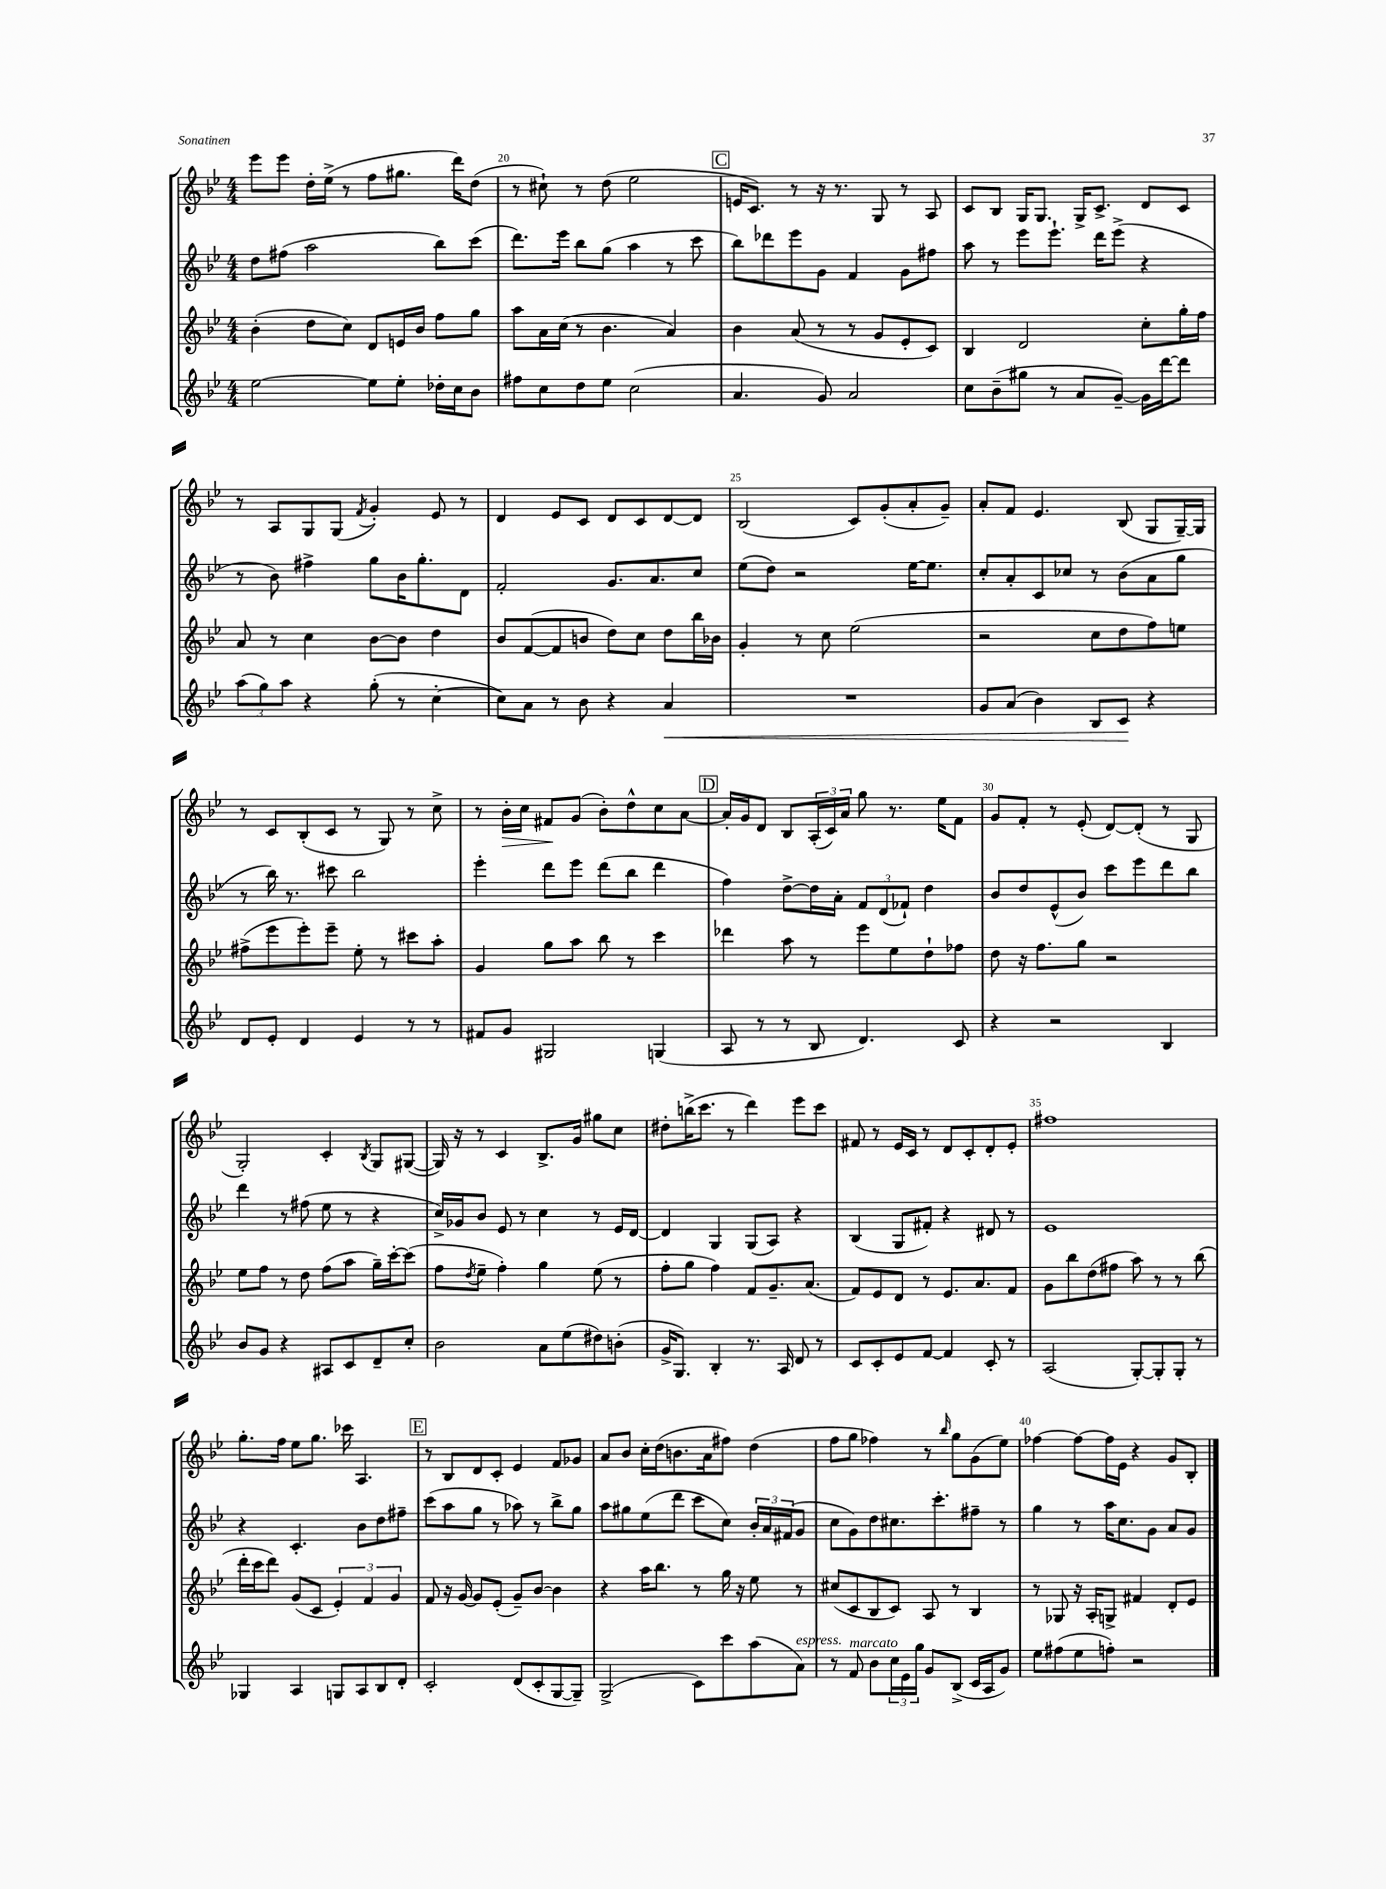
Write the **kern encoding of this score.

**kern	**dynam	**kern	**kern	**kern	**dynam
*part4	*part4	*part3	*part2	*part1	*part1
*staff4	*staff4	*staff3	*staff2	*staff1	*staff1
*clefG2	*	*clefG2	*clefG2	*clefG2	*
*k[b-e-]	*	*k[b-e-]	*k[b-e-]	*k[b-e-]	*
*M4/4	*	*M4/4	*M4/4	*M4/4	*
=19	=19	=19	=19	=19	=19
[2ee-\	.	(4b-'\	8dd\L	8eee-\L	.
.	.	.	(8ff#X\J	8eee-\J	.
.	.	8dd\L	2aa\	16dd'\LL	.
.	.	.	.	(16ee-^\JJ	.
.	.	8cc\J)	.	8r	.
8ee-\L]	.	8d/L	.	8ff\L	.
8ee-'\J	.	16en/L	.	8.gg#X\J	.
.	.	16b-/JJ	.	.	.
16dd-X'\LL	.	8ff\L	8bb-\L)	.	.
16cc\J	.	.	.	16ddd\KL)	.
8b-\J	.	8gg\J	(8ccc\J	(8dd\J	.
=20	=20	=20	=20	=20	=20
8ff#X\L	.	8aa\L	8.ddd\L)	8r	.
8cc\	.	16a\L	.	8cc#X`\)	.
.	.	(16cc\JJ	16eee-\Jk	.	.
8dd\	.	8r	8bb-\L	8r	.
8ee-\J	.	4.b-\	(8gg\J	(8dd\	.
(2cc\	.	.	4aa\	2ee-\	.
.	.	4a/)	8r	.	.
.	.	.	8ccc\	.	.
!!LO:REH:place=s1:t=C
=21	=21	=21	=21	=21	=21
4.a/	.	4b-\	8bb-\L)	16en/KL	.
.	.	.	.	8.c/J)	.
.	.	.	8ddd-X\	.	.
.	.	(8a/	8eee-\	8r	.
8g/)	.	8r	8g\J	16r	.
.	.	.	.	8.r	.
2a/	.	8r	4f/	.	.
.	.	8g/L	.	8G/	.
.	.	8e-'/	8g\L	8r	.
.	.	8c/J)	8ff#X\J	8A/	.
=22	=22	=22	=22	=22	=22
8cc\L	.	4B-/	8aa\	8c/L	.
(8b-~\	.	.	8r	8B-/J	.
8gg#X\J	.	2d/	8eee-\L	16G/KL	.
.	.	.	.	8.G/J	.
8r	.	.	8.eee-`\J	.	.
8a/L	.	.	.	16G^/KL	.
.	.	.	16ddd\KL	8.c^/J	.
[8g~/J)	.	.	(8eee-^\J	.	.
16g\LL]	.	8cc'\L	4r	8d/L	.
[16ddd\J	.	.	.	.	.
8ddd\J]	.	16gg'\L	.	8c/J	.
.	.	16ff\JJ	.	.	.
!!LO:LB:g=z
=23	=23	=23	=23	=23	=23
(12aa\L	.	8a/	8r	8r	.
12gg\)	.	.	.	.	.
.	.	8r	8b-\)	8A/L	.
12aa\J	.	.	.	.	.
4r	.	4cc\	4ff#X^\	8G/	.
.	.	.	.	(8G/J	.
.	.	.	.	8qf/	.
(8gg'\	.	[8b-\L	8gg\L	4g'/)	.
8r	.	8b-\J]	16b-\K	.	.
.	.	.	8.gg'\	.	.
[4cc'\	.	4dd\	.	8e-/	.
.	.	.	8d\J	8r	.
=24	=24	=24	=24	=24	=24
8cc\L])	.	8b-/L	2f'/	4d/	.
8a\J	.	([8f/	.	.	.
8r	.	8f/]	.	8e-/L	.
8b-\	.	8bn/J	.	8c/J	.
4r	.	8dd\L)	8.g/L	8d/L	.
.	.	8cc\J	.	8c/	.
.	.	.	8.a/	.	.
!	!LO:HP:b	!	!	!	!
4a/	<	8dd\L	.	[8d/	.
.	.	16bb-\L	8cc/J	8d/J]	.
.	.	16b-X\JJ	.	.	.
=25	=25	=25	=25	=25	=25
1r	.	4g'/	(8ee-\L	(2B-/	.
.	.	.	8dd\J)	.	.
.	.	8r	2r	.	.
.	.	8cc\	.	.	.
.	.	(2ee-\	.	8c/L)	.
.	.	.	.	(8g'/	.
.	.	.	[16ee-\KL	8a'/	.
.	.	.	8.ee-\J]	.	.
.	.	.	.	8g~/J)	.
=26	=26	=26	=26	=26	=26
8g/L	.	2r	8cc'/L	8a'/L	.
(8a/J	.	.	8a'/	8f/J	.
4b-\)	.	.	8c/	4.e-/	.
.	.	.	8cc-X/J	.	.
8B-/L	.	8cc\L	8r	.	.
8c/J	.	8dd\	(8b-\L	(8B-/	.
4r	[	8ff\)	8a\	8G/L	.
.	.	8een\J	8gg\J	[16G~/L)	.
.	.	.	.	16G/JJ]	.
!!LO:LB:g=z
=27	=27	=27	=27	=27	=27
8d/L	.	(8ff#X^\L	8r	8r	.
8e-'/J	.	8eee-\	16bb-\)	8c/L	.
.	.	.	8.r	.	.
4d/	.	8eee-'\)	.	(8B-'/	.
.	.	8eee-~\J	8ccc#X\	8c/J	.
4e-/	.	8ee-'\	2bb-\	8r	.
.	.	8r	.	8G/)	.
8r	.	8ccc#X\L	.	8r	.
8r	.	8aa'\J	.	8cc^\	.
=28	=28	=28	=28	=28	=28
8f#X/L	.	4g/	4eee-'\	8r	.
!	!	!	!	!	!LO:HP:b
8g/J	.	.	.	16b-'\LL	>
.	.	.	.	16cc\JJ	.
2G#X/	.	8gg\L	8ddd\L	8f#X/L	.
.	.	8aa\J	8eee-\J	(8g/J	]
.	.	8bb-\	(8ddd\L	8b-'\L)	.
.	.	8r	8bb-\J	8dd^^\	.
(4Gn/	.	4ccc\	4ddd\	8cc\	.
.	.	.	.	[8a\J	.
!!LO:REH:place=s1:t=D
=29	=29	=29	=29	=29	=29
8A/	.	4ddd-X\	4ff\)	16a'/LL]	.
.	.	.	.	16g/J	.
8r	.	.	.	8d/J	.
8r	.	8aa\	[8dd^\L	8B-/L	.
8B-/	.	8r	16dd\L]	(24A'/L	.
.	.	.	.	24c/)	.
.	.	.	16a'\JJ	.	.
.	.	.	.	24a/JJ	.
4.d/)	.	8eee-\L	12f/L	8gg\	.
.	.	.	(12d/	.	.
.	.	8ee-\	.	8.r	.
.	.	.	12f-X`/J)	.	.
.	.	8dd`\	4dd\	.	.
.	.	.	.	16ee-\KL	.
8c/	.	8ff-X\J	.	8f\J	.
=30	=30	=30	=30	=30	=30
4r	.	8dd\	8b-/L	8g/L	.
.	.	16r	8dd/	8f'/J	.
.	.	8.ff\L	.	.	.
2r	.	.	(8e-^^/	8r	.
.	.	8gg\J	8b-/J)	(8e-'/	.
.	.	2r	8ccc\L	[8d/L)	.
.	.	.	8eee-\	(8d'/J]	.
4B-/	.	.	8ddd\	8r	.
.	.	.	8bb-\J	8G/	.
!!LO:LB:g=z
=31	=31	=31	=31	=31	=31
8b-/L	.	8ee-\L	4ddd\	2G'/)	.
8g/J	.	8ff\J	.	.	.
4r	.	8r	8r	.	.
.	.	8dd\	(8ff#X\	.	.
8A#X/L	.	(8ff\L	8ee-\	4c'/	.
8c/	.	8aa\J	8r	.	.
.	.	.	.	8qB-/	.
8d~/	.	16gg~\LL)	4r	8G/L	.
.	.	[16ccc'\J	.	.	.
8cc'/J	.	(8ccc\J]	.	([8G#X/J	.
=32	=32	=32	=32	=32	=32
2b-\	.	8ff\L	16cc^/LL)	16G#/])	.
.	.	.	16g-X/J	16r	.
.	.	8qdd/	.	.	.
.	.	8ee-~\J	8b-/J	8r	.
.	.	4ff'\)	8e-/	4c/	.
.	.	.	8r	.	.
8a\L	.	4gg\	4cc\	8.B-^/L	.
(8ee-\	.	.	.	.	.
.	.	.	.	16g/Jk	.
8dd#X\)	.	(8ee-\	8r	8gg#X\L	.
(8bn'\J	.	8r	16e-/LL	8cc\J	.
.	.	.	[16d/JJ	.	.
=33	=33	=33	=33	=33	=33
16g^/KL	.	8ff'\L	4d/]	8dd#X'\L	.
8.G/J)	.	.	.	.	.
.	.	8gg\J	.	(16bbn^\K	.
.	.	.	.	8.ccc\J	.
4B-'/	.	4ff\)	4G/	.	.
.	.	.	.	8r	.
8.r	.	8f/L	(8G/L	4ddd\)	.
.	.	8.g~/	8A/J)	.	.
16A/	.	.	.	.	.
8d/	.	.	4r	8eee-\L	.
.	.	(8.a/J	.	.	.
8r	.	.	.	8ccc\J	.
=34	=34	=34	=34	=34	=34
8c/L	.	8f/L)	(4B-/	8f#X/	.
8c'/	.	8e-/	.	8r	.
8e-/	.	8d/J	8G/L	16e-/LL	.
.	.	.	.	16c/JJ	.
[8f/J	.	8r	8f#X'/J)	8r	.
4f/]	.	8.e-/L	4r	8d/L	.
.	.	.	.	8c'/	.
.	.	8.a/	.	.	.
8c'/	.	.	8d#X/	8d'/	.
8r	.	8f/J	8r	8e-'/J	.
=35	=35	=35	=35	=35	=35
(2A/	.	8g\L	1e-	1ff#X	.
.	.	8bb-\	.	.	.
.	.	(8dd\	.	.	.
.	.	8ff#X\J	.	.	.
[8G'/L)	.	8aa\)	.	.	.
8G'/]	.	8r	.	.	.
8G'/J	.	8r	.	.	.
8r	.	(8bb-\	.	.	.
!!LO:LB:g=z
=36	=36	=36	=36	=36	=36
4G-X/	.	16ddd'\LL	4r	8.gg'\L	.
.	.	16ccc\J	.	.	.
.	.	8ddd\J)	.	.	.
.	.	.	.	16ff\Jk	.
4A/	.	(8g/L	4.c'/	8ee-\L	.
.	.	8c/J	.	8.gg\J	.
8Gn/L	.	6e-'/)	.	.	.
.	.	.	.	16ccc-X\	.
8A/	.	.	8b-\L	4.A/	.
.	.	6f/	.	.	.
8B-/	.	.	8dd\	.	.
.	.	6g/	.	.	.
8d'/J	.	.	8ff#X~\J	.	.
!!LO:REH:place=s1:t=E
=37	=37	=37	=37	=37	=37
2c'/	.	8f/	(8ccc\L	8r	.
.	.	16r	8aa\	8B-/L	.
.	.	[16g/	.	.	.
.	.	8g/L]	8gg\J	8d/	.
.	.	(8e-'/J	8r	8c'/J	.
(8d/L	.	8g~/L)	8aa-X\)	4e-/	.
8c'/	.	[8b-/J	8r	.	.
[8G/	.	4b-\]	8bb-^\L	8f/L	.
8G~/J])	.	.	8gg\J	8g-X/J	.
=38	=38	=38	=38	=38	=38
(2G^/	.	4r	8aa\L	8a/L	.
.	.	.	8gg#X\	8b-/J	.
.	.	16aa\KL	(8ee-\	16cc'\LL	.
.	.	8.bb-\J	.	(16dd\J	.
.	.	.	8ddd\J	8.bn\	.
8c\L)	.	8r	8ccc\L	.	.
.	.	.	.	16a\k	.
8ccc\	.	16gg\	8cc\J)	8ff#X\J)	.
.	.	16r	.	.	.
(8aa\	.	8ee-\	24b-'/LL	(4dd\	.
.	.	.	24a/	.	.
.	.	.	(24f#X/J	.	.
!LO:TX:a:i:t=espress.	!	!	!	!	!
8a\J)	.	8r	8g/J	.	.
=39	=39	=39	=39	=39	=39
8r	.	(8cc#X/L	8cc\L	8ff\L	.
!LO:TX:a:i:t=marcato	!	!	!	!	!
8f/	.	8c/	8g\)	8gg\J	.
8b-\L	.	8B-/	8dd\	4ff-X\)	.
24cc\L	.	8c/J)	8.cc#X\	.	.
24e-\	.	.	.	.	.
24gg\JJ	.	.	.	.	.
8g/L	.	8A/	.	8r	.
.	.	.	8.ccc'\	.	.
.	.	.	.	16qqbb-/	.
(8B-^/J	.	8r	.	8gg\L	.
16c/LL	.	4B-/	8ff#X~\J	(8g\	.
16A/J	.	.	.	.	.
8g/J)	.	.	8r	8ee-\J)	.
=40	=40	=40	=40	=40	=40
8ee-\L	.	8r	4gg\	[4ff-X\	.
(8ff#X\	.	8G-X/	.	.	.
8ee-\	.	16r	8r	8ff-\L_	.
.	.	16A'/KL	.	.	.
8ffn'\J)	.	8Gn^/J	16aa\KL	16ff-\L]	.
.	.	.	8.cc\	16e-\JJ	.
2r	.	4f#X/	.	4r	.
.	.	.	8g\J	.	.
.	.	8d'/L	8a/L	8g/L	.
.	.	8e-/J	8g/J	8B-'/J	.
==	==	==	==	==	==
*-	*-	*-	*-	*-	*-
